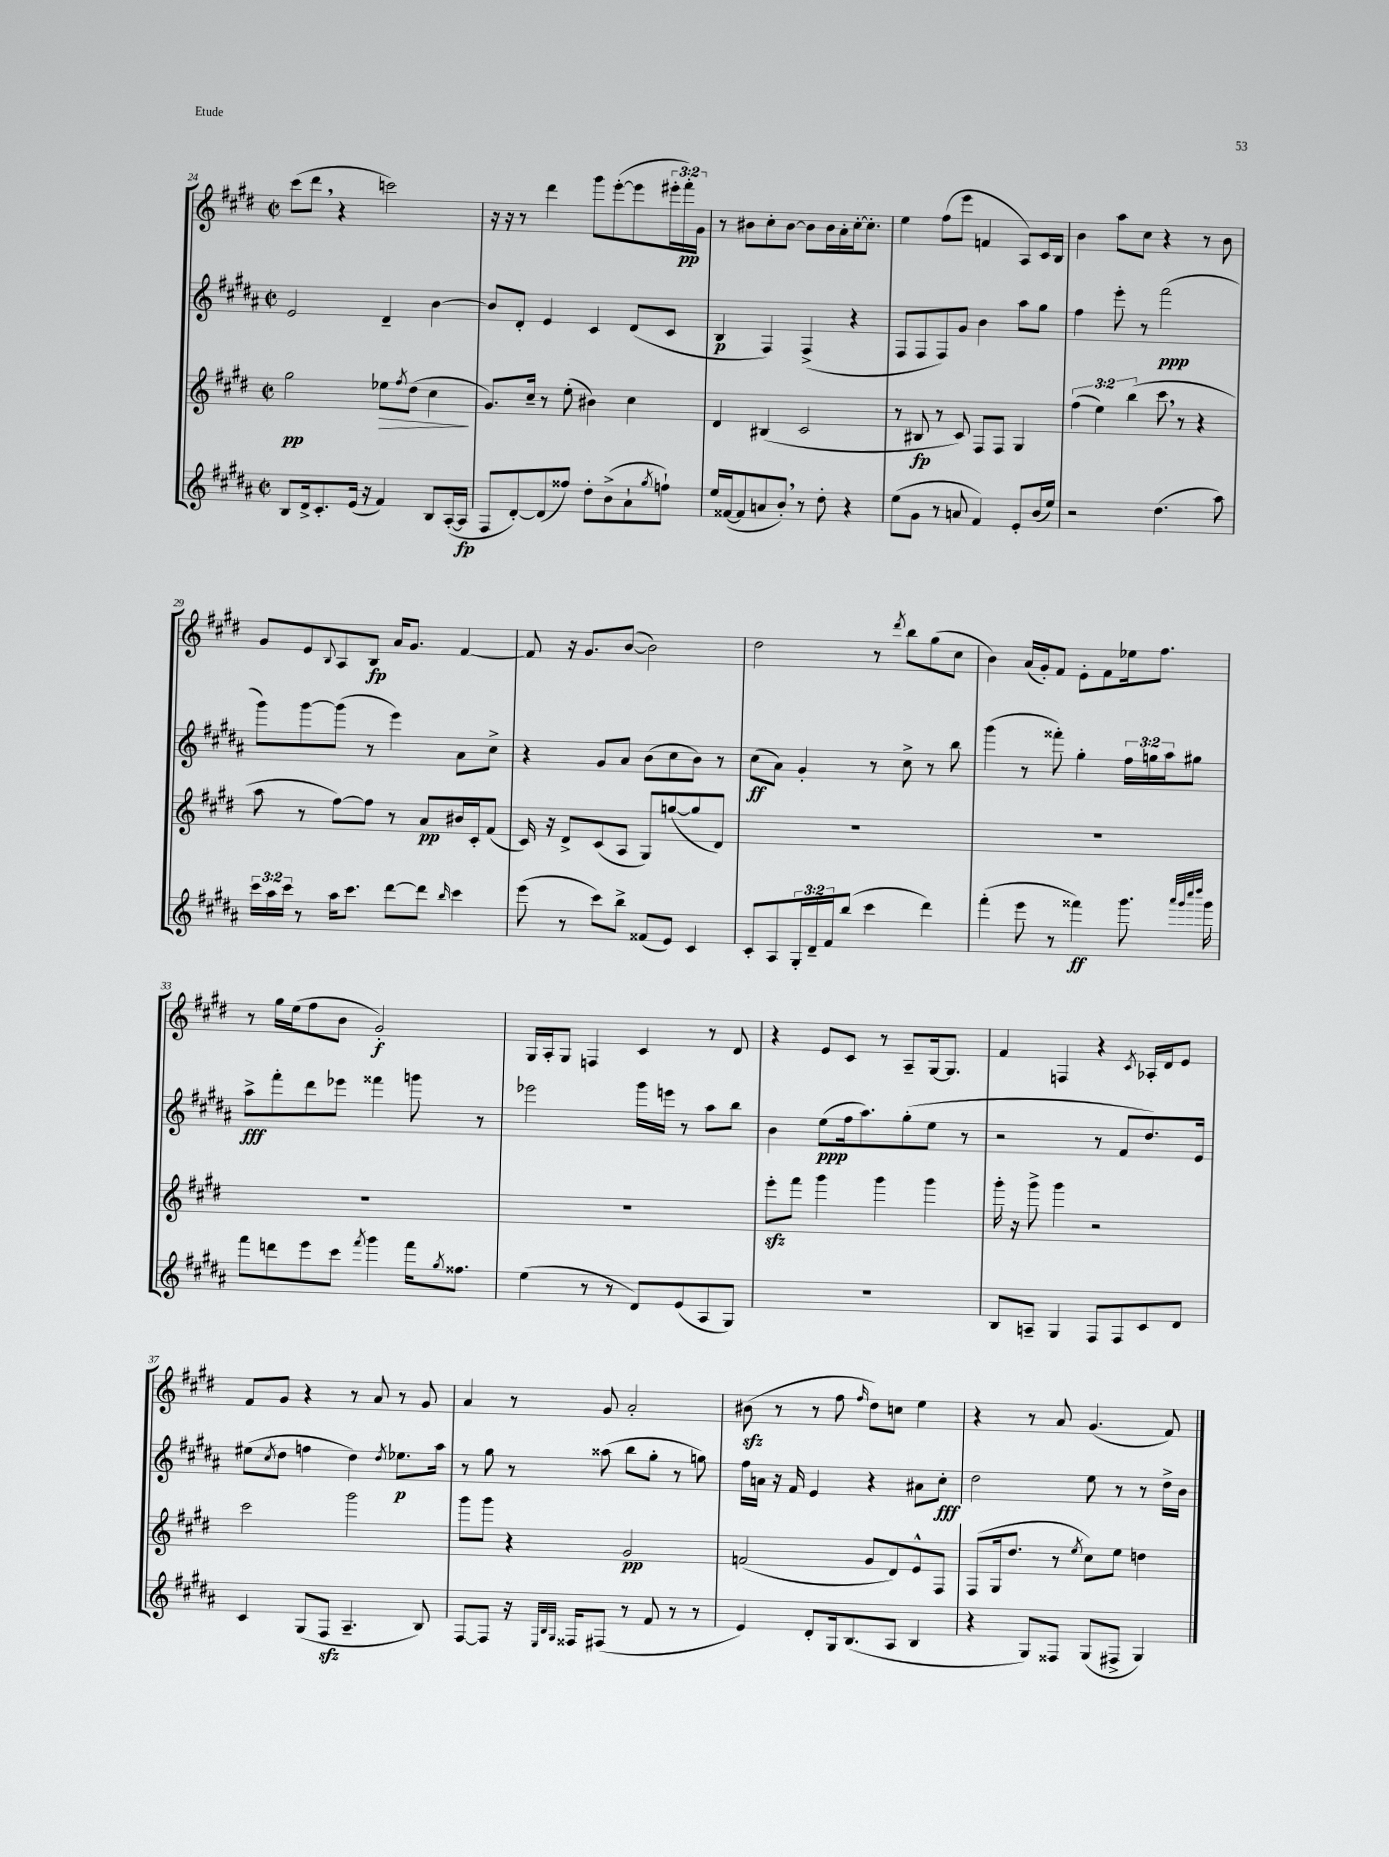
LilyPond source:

<<
\new StaffGroup <<
\new Staff = "s0" {
    \clef treble \key e \major \defaultTimeSignature \time 2/2 \override Staff.TupletNumber.text = #tuplet-number::calc-fraction-text
    cis'''8( dis'''8 \breathe r4 c'''2) |
    r16 r16 r8 dis'''4 gis'''8 e'''8~-.( e'''8 \tuplet 3/2 { eis'''16-. fis'''16-.\pp) gis'16 } |
    r8 bis'8 cis''8-. bis'8~ bis'8 bis'16 a'16-. cis''16~-. cis''8.-. |
    e''4 fis''8( e'''8 f'4 a8) cis'16 b16 |
    b'4 a''8 cis''8 r4 r8 b'8 |
    gis'8 e'8 \appoggiatura { b8 } a8 b8\fp a'16 gis'8. fis'4~ |
    fis'8 r16 gis'8. b'8~( b'2) |
    dis''2 r8 \acciaccatura { dis'''8 } b''8 gis''8( cis''8 |
    b'4) a'16( gis'16-.) fis'8 e'8-. fis'8 ees''16 fis''8. |
    r8 gis''16 e''16( fis''8 b'8 gis'2-.\f) |
    gis16 a16-. gis8 f4 cis'4 r8 dis'8 |
    r4 e'8 cis'8 r8 a8-- gis16~ gis8. |
    fis'4 f4 r4 \acciaccatura { cis'8 } aes16-. dis'16 e'8 |
    fis'8 gis'8 r4 r8 a'8 r8 gis'8 |
    a'4 r8 gis'8 a'2-. |
    bis'8\sfz( r8 r8 fis''8 \grace { fis''16 } dis''8) c''8 e''4 |
    r4 r8 a'8 gis'4.( fis'8) \bar "|." |
}
\new Staff = "s1" {
    \clef treble \key b \major \defaultTimeSignature \time 2/2 \override Staff.TupletNumber.text = #tuplet-number::calc-fraction-text
    e'2 dis'4-- b'4~ |
    b'8 dis'8-. e'4 cis'4 dis'8( cis'8 |
    b4\p fis4) fis4->( r4 |
    fis8 fis8 fis8) gis'8 b'4 ais''8 gis''8 |
    fis''4 e'''8-. r8 fis'''2\ppp( |
    gis'''8) gis'''8~ gis'''8( r8 e'''4) ais'8 cis''8-> |
    r4 gis'8 ais'8 b'8( cis''8 b'8) r8 |
    cis''8\ff( ais'8) gis'4-. r8 cis''8-> r8 b''8 |
    gis'''4( r8 fisis'''8-.) gis''4-. \tuplet 3/2 { fis''16 g''16 ais''16 } gis''8 |
    ais''8->\fff fis'''8-. dis'''8 ees'''8 fisis'''4 g'''8 r8 |
    ees'''2 gis'''16 e'''16 r8 ais''8 b''8 |
    b'4 e''8\ppp( fis''16 ais''8.) gis''8-.( e''8 r8 |
    r2 r8 fis'8 dis''8.) e'16 |
    eis''8( \acciaccatura { cis''8 } dis''8 f''4 dis''4) \acciaccatura { dis''8 } ees''8.\p ais''16 |
    r8 gis''8 r8 aisis''8( b''8 gis''8-. r8 g''8) |
    fis''16 a'16 r16 fis'16 e'4 r4 ais'8 cis''8-.\fff |
    dis''2 e''8 r8 r8 dis''16-> b'16 \bar "|." |
}
\new Staff = "s2" {
    \clef treble \key e \major \defaultTimeSignature \time 2/2 \override Staff.TupletNumber.text = #tuplet-number::calc-fraction-text
    gis''2\pp ees''8\> \acciaccatura { fis''8 } dis''8( cis''4\! |
    gis'8.) cis''16-- r8 e''8-.( bis'4) cis''4 |
    dis'4 bis4( cis'2 |
    r8 bis8\fp r8 cis'8) fis8 fis8 gis4 |
    \tuplet 3/2 { fis''4( e''4) b''4( } cis'''8 \breathe r8 r4 |
    a''8 r8 fis''8~) fis''8 r8 a'8\pp bis'16 cis'16-. fis'8( |
    cis'16) r16 dis'8-> cis'8( a8 gis8) g''8~( g''8 dis'8) |
    R1 |
    R1 |
    R1 |
    R1 |
    e'''8-.\sfz fis'''8 gis'''4 gis'''4 gis'''4 |
    gis'''16-. r16 gis'''8-> gis'''4 r2 |
    cis'''2 gis'''2 |
    gis'''8 gis'''8 r4 gis'2\pp |
    f'2( gis'8 dis'8) e'8-^ fis8 |
    fis8( gis16 dis''8. r8 \acciaccatura { e''8 } cis''8) e''8 d''4 \bar "|." |
}
\new Staff = "s3" {
    \clef treble \key b \major \defaultTimeSignature \time 2/2 \override Staff.TupletNumber.text = #tuplet-number::calc-fraction-text
    b8 dis'16-> cis'8.-. e'16( r16 fis'4) b8 ais16~-.( ais16\fp |
    fis8 dis'8~-.) dis'8( fisis''8) dis''8-. b'8->( ais'8-! \acciaccatura { gis''8 } f''8-!) |
    e''16 fisis'16~( fisis'8 a'8 b'8-.) \breathe r8 dis''8-. r4 |
    e''8( gis'8 r8 a'8 fis'4) e'8-. b'16( e''16) |
    r2 dis''4.( ais''8) |
    \tuplet 3/2 { cis'''16 ais''16 cis'''16 } r8 ais''16 cis'''8. dis'''8~ dis'''8 \grace { b''16 } cis'''4 |
    e'''8( r8 cis'''8) b''8-> fisis'8( e'8) cis'4 |
    cis'8-. ais8 \tuplet 3/2 { gis16-. dis'16-- fis'16 } b''8( cis'''4 dis'''4) |
    fis'''4-.( e'''8 r8 fisis'''4\ff) gis'''8. \grace { ais'''32 gis'''32 cis''''32 dis''''32 } gis'''16 |
    fis'''8 d'''8 e'''8 cis'''8 \acciaccatura { fis'''8 } gis'''4 fis'''16 \acciaccatura { gis''8 } fisis''8. |
    e''4( r8 r8 dis'8) e'8( ais8 gis8) |
    R1 |
    b8 a8-- gis4 fis8 fis8 cis'8 dis'8 |
    cis'4 gis8( fis8\sfz ais4.-- b8) |
    fis8~ fis8 r16 \grace { e32 b32 gis32 } fisis16 fis8( r8 fis'8 r8 r8 |
    e'4) dis'8-. gis16 b8.( ais8 b4 |
    r4 gis8) fisis8 gis8( fis8-> gis4) \bar "|." |
}
>>
>>
\layout { \context { \Score currentBarNumber = #24 } }
